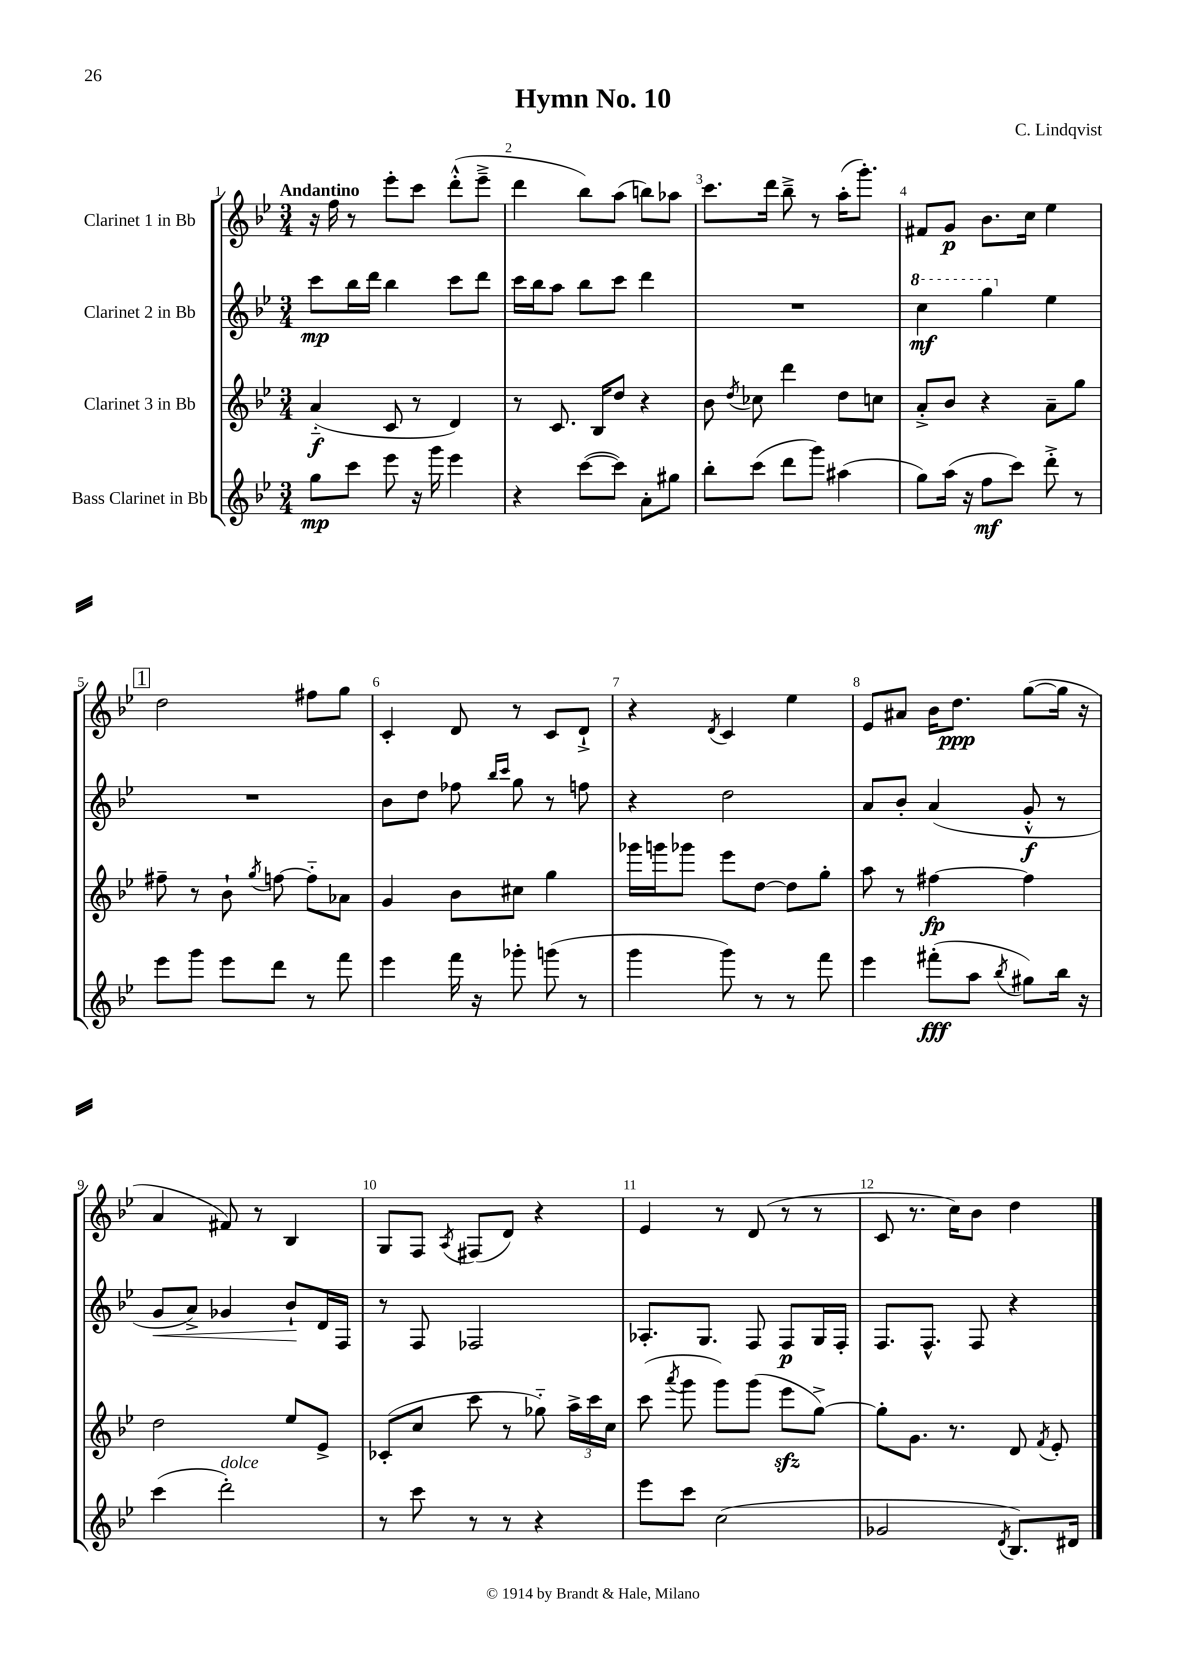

**kern	**kern	**kern	**kern
*staff4	*staff3	*staff2	*staff1
*clefG2	*clefG2	*clefG2	*clefG2
*k[b-e-]	*k[b-e-]	*k[b-e-]	*k[b-e-]
*M3/4	*M3/4	*M3/4	*M3/4
8gg	(4a'~	8ccc	16r
.	.	.	16ff
8ccc	.	16bb-	8r
.	.	16ddd	.
8eee-	8c	4bb-	8eee-'
16r	8r	.	8ccc
16ggg	.	.	.
4eee-	4d)	8ccc	(8ddd'^^
.	.	8ddd	8eee-~^
=	=	=	=
4r	8r	16ccc	4ddd
.	.	16bb-	.
.	8.c	8aa	.
([8ccc	.	8bb-	8bb-)
.	16B-	.	.
8ccc])	8dd	8ccc	(8aa
8a'	4r	4ddd	8bb)
8gg#	.	.	8aa-
=	=	=	=
8bb-'	8b-	2.r	8.ccc
.	8qdd	.	.
(8ccc	8cc-	.	.
.	.	.	16ddd
8ddd	4ddd	.	8bb-~^
8ggg)	.	.	8r
(4aa#	8dd	.	(16aa'
.	.	.	8.ggg')
.	8cc	.	.
=	=	=	=
8gg)	8a'^	4ccc	8f#
(16aa	8b-	.	8g
16r	.	.	.
8ff	4r	4ggg	8.b-
8ccc)	.	.	.
.	.	.	16cc
8ddd'^	8a~	4ee-	4ee-
8r	8gg	.	.
=	=	=	=
8eee-	8ff#~	2.r	2dd
8ggg	8r	.	.
8eee-	8b-`	.	.
.	8qgg	.	.
8ddd	[8ff	.	.
8r	8ff'~]	.	8ff#
8fff	8a-	.	8gg
=	=	=	=
4eee-	4g	8b-	4c'
.	.	8dd	.
16fff	8b-	8ff-	8d
16r	.	.	.
.	.	16qqbb-	.
.	.	16qqccc	.
8ggg-'	8cc#	8gg	8r
(8ggg	4gg	8r	8c
8r	.	8ff	8d`^
=	=	=	=
4ggg	16ggg-	4r	4r
.	16ggg	.	.
.	8ggg-	.	.
.	.	.	8qd
8ggg)	8eee-	2dd	4c
8r	[8dd	.	.
8r	8dd]	.	4ee-
8fff	8gg'	.	.
=	=	=	=
4eee-	8aa	8a	8e-
.	8r	8b-'	8a#
(8fff#'	[4ff#	(4a	16b-
.	.	.	8.dd
8aa	.	.	.
8qbb-	.	.	.
8gg#)	4ff#]	8g'^^	([8gg
16bb-	.	8r	16gg]
16r	.	.	16r
=	=	=	=
(4ccc	2dd	8g	4a
.	.	8a^)	.
2ddd')	.	4g-	8f#)
.	.	.	8r
.	8ee-	8b-`	4B-
.	8e-^	16d	.
.	.	16F	.
=	=	=	=
8r	(8c-'	8r	8G
8ccc	8cc	8F	8F
.	.	.	8qA
8r	8ccc	2F-	(8F#
8r	8r	.	8d)
4r	8gg-'~)	.	4r
.	24aa^	.	.
.	24ccc	.	.
.	24cc	.	.
=	=	=	=
8eee-	(8ccc	8.A-'	4e-
.	8qaaa	.	.
8ccc	8ggg	.	.
.	.	8.G	.
(2cc	8ggg)	.	8r
.	(8ggg	8F	(8d
.	8eee-	8F	8r
.	[8gg^)	16G	8r
.	.	16F'	.
=	=	=	=
2g-	8gg']	8.F	8c
.	8.g	.	8.r
.	.	8.F^^	.
.	8.r	.	16cc)
.	.	8F	8b-
8qd	.	.	.
8.B-)	8d	4r	4dd
.	8qf	.	.
.	8e-'	.	.
16d#	.	.	.
==	==	==	==
*-	*-	*-	*-
